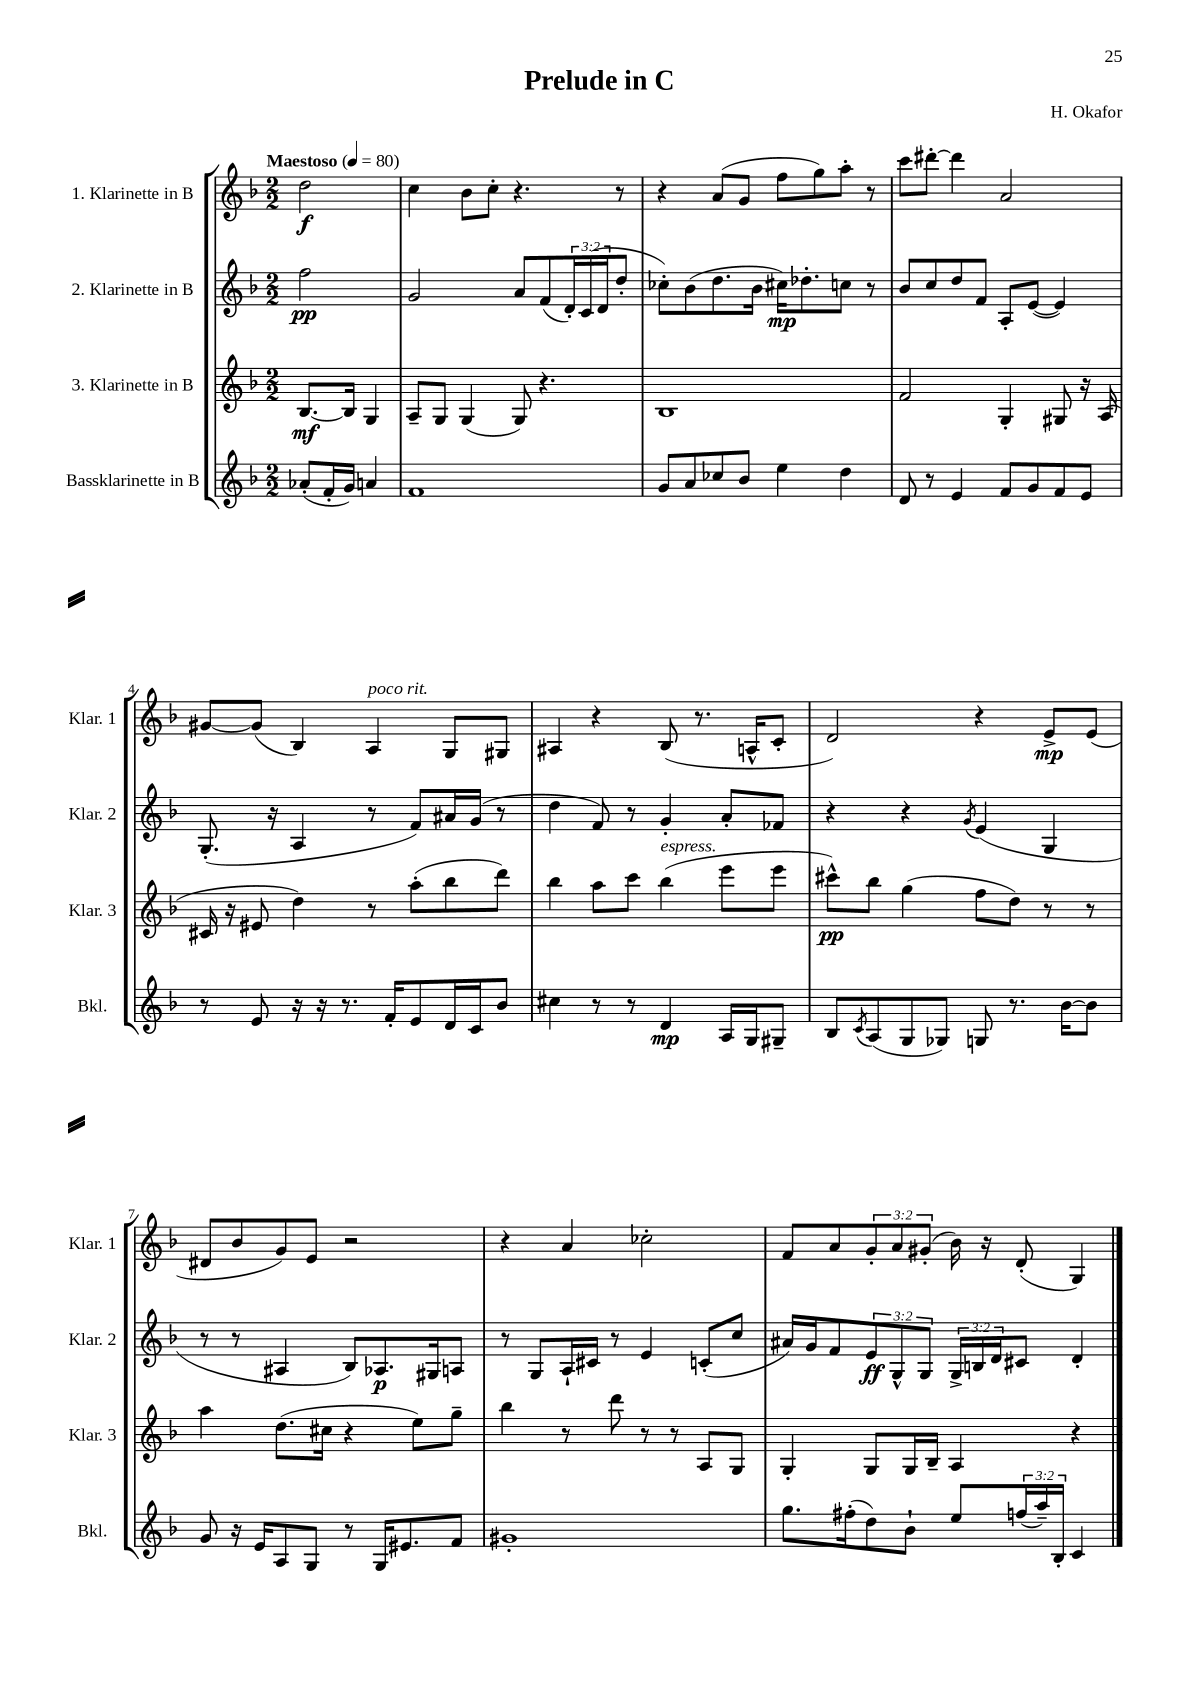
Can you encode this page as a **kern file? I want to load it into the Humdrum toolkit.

**kern	**kern	**kern	**kern
*staff4	*staff3	*staff2	*staff1
*clefG2	*clefG2	*clefG2	*clefG2
*k[b-]	*k[b-]	*k[b-]	*k[b-]
*M2/2	*M2/2	*M2/2	*M2/2
*MM80	*MM80	*MM80	*MM80
(8a-'	[8.B-	2ff	2dd
16f'	.	.	.
16g)	16B-]	.	.
4a	4G	.	.
=	=	=	=
1f	8A~	2g	4cc
.	8G	.	.
.	(4G	.	8b-
.	.	.	8cc'
.	8G)	8a	4.r
.	4.r	(8f	.
.	.	24d')	.
.	.	(24c	.
.	.	24d	.
.	.	8dd'	8r
=	=	=	=
8g	1B-	8cc-')	4r
8a	.	(8b-	.
8cc-	.	8.dd	(8a
8b-	.	.	8g
.	.	16b-	.
4ee	.	16cc#)	8ff
.	.	8.dd-'	.
.	.	.	8gg)
4dd	.	8cc	8aa'
.	.	8r	8r
=	=	=	=
8d	2f	8b-	8ccc
8r	.	8cc	[8ddd#'
4e	.	8dd	4ddd#]
.	.	8f	.
8f	4G'	8A'	2a
8g	.	([8e	.
8f	8G#	4e])	.
8e	16r	.	.
.	(16A	.	.
=	=	=	=
8r	16c#	(8.G'	[8g#
.	16r	.	.
8e	8e#	.	(8g#]
.	.	16r	.
16r	4dd)	4A	4B-)
16r	.	.	.
8.r	.	.	.
.	8r	8r	4A
16f'	.	.	.
8e	(8aa'	8f)	.
16d	8bb-	16a#	8G
16c	.	(16g	.
8b-	8ddd)	8r	8G#
=	=	=	=
4cc#	4bb-	4dd	4A#
8r	8aa	8f)	4r
8r	8ccc	8r	.
4d	(4bb-	4g'	(8B-
.	.	.	8.r
16A	8eee	8a'	.
16G	.	.	16A^^
8G#~	8eee	8f-	8c'
=	=	=	=
8B-	8ccc#^^)	4r	2d)
8qc	.	.	.
(8A	8bb-	.	.
8G	(4gg	4r	.
8G-)	.	.	.
.	.	8qg	.
8G	8ff	(4e	4r
8.r	8dd)	.	.
.	8r	4G	8e^
[16b-	.	.	.
8b-]	8r	.	(8e
=	=	=	=
8g	4aa	8r	8d#
16r	.	8r	8b-
16e	.	.	.
8A	(8.dd	4A#	8g)
8G	.	.	8e
.	16cc#	.	.
8r	4r	8B-)	2r
16G	.	8.A-	.
8.e#	.	.	.
.	8ee)	.	.
.	.	16G#	.
8f	8gg~	8A	.
=	=	=	=
1g#'	4bb-	8r	4r
.	.	8G	.
.	8r	16A`	4a
.	.	16c#	.
.	8ddd	8r	.
.	8r	4e	2cc-'
.	8r	.	.
.	8A	(8c'	.
.	8G	8cc	.
=	=	=	=
8.gg	4G'	16a#)	8f
.	.	16g	.
.	.	8f	8a
(16ff#'	.	.	.
8dd)	8G	12e	12g'
.	.	12G^^	12a
8b-`	16G	.	.
.	.	12G	(12g#'
.	16B-~	.	.
8ee	4A	24G^	16b-)
.	.	24B	.
.	.	.	16r
.	.	24d	.
(24ff	.	8c#	(8d'
24aa~)	.	.	.
24B-'	.	.	.
4c	4r	4d'	4G)
==	==	==	==
*-	*-	*-	*-
